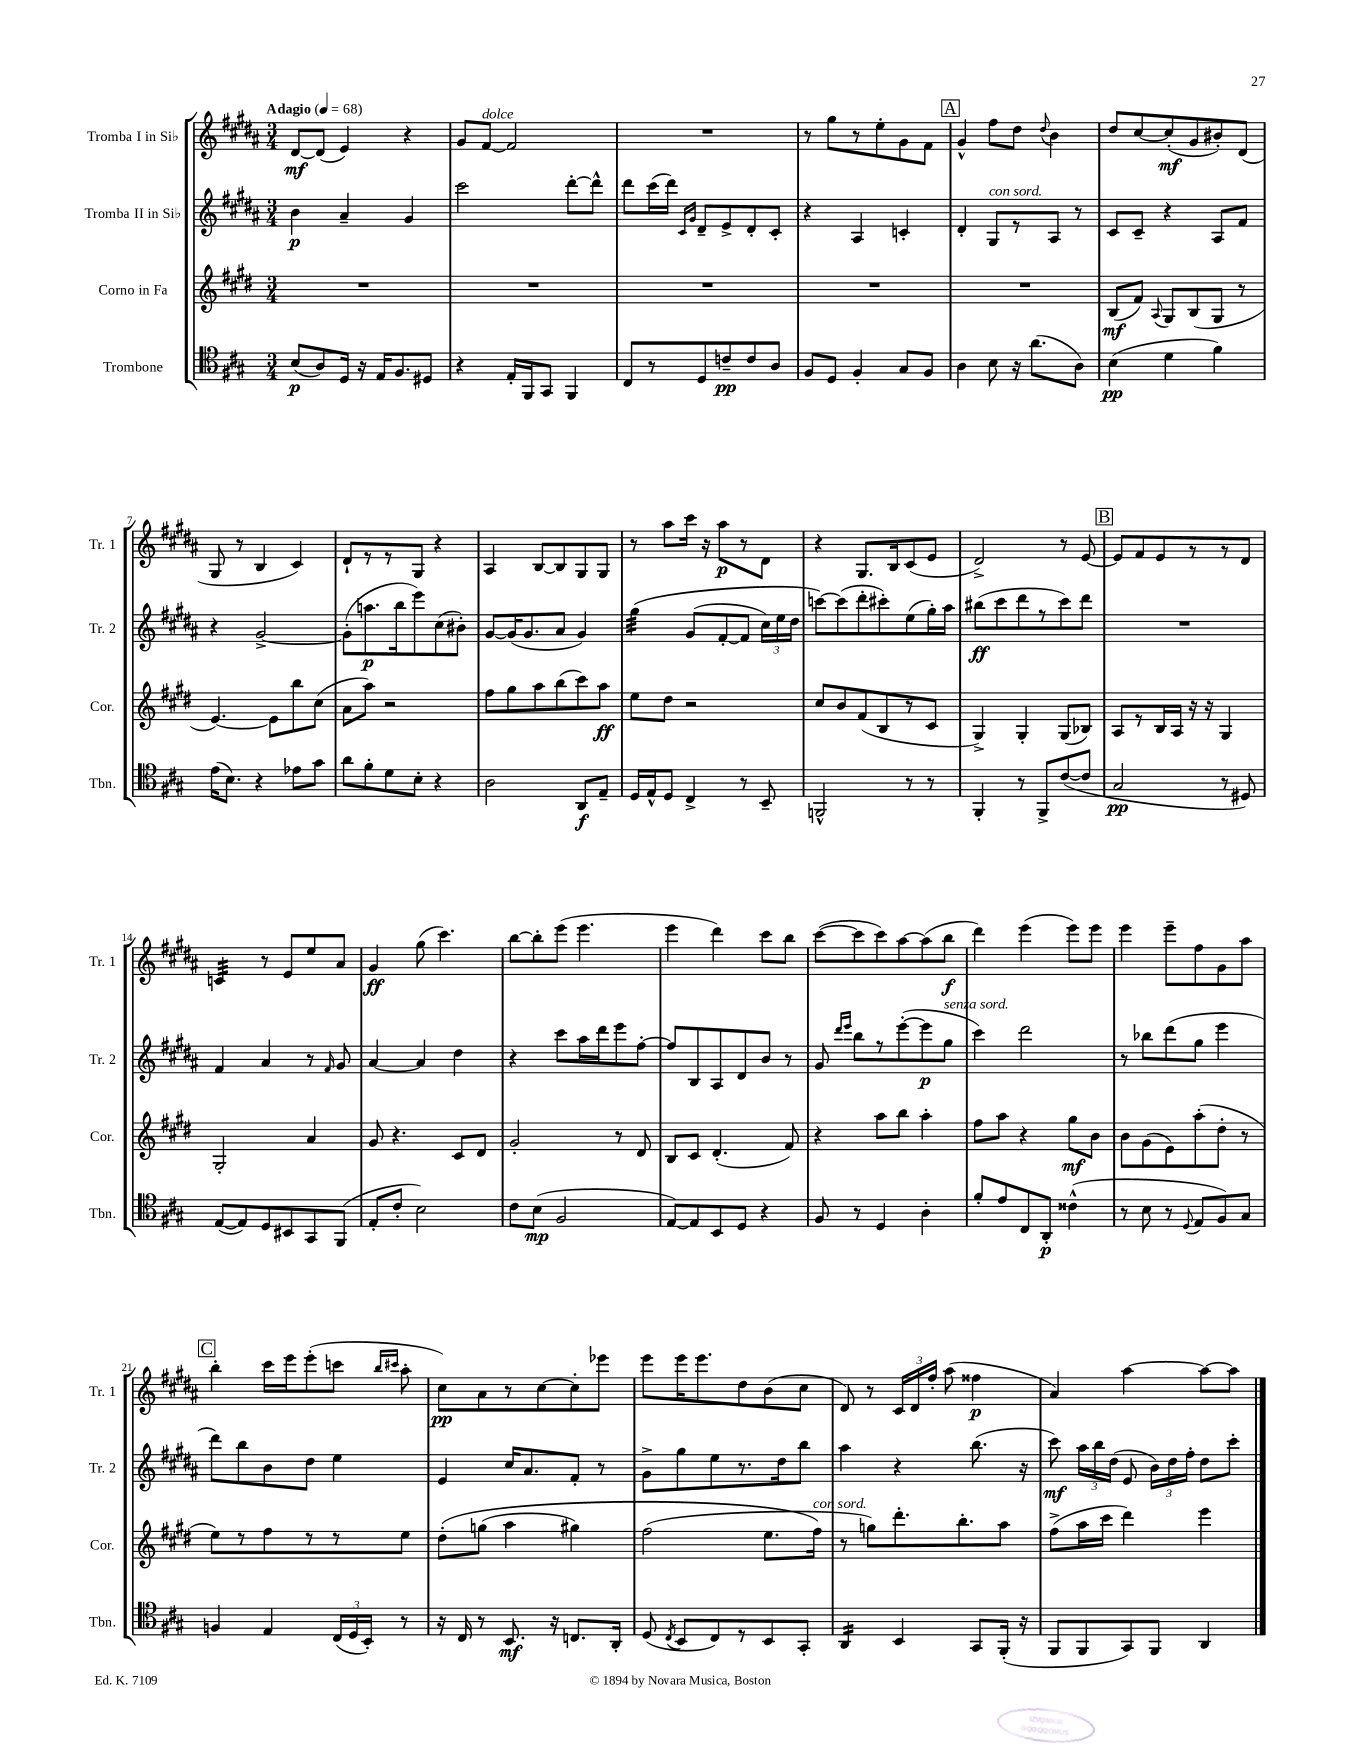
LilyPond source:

<<
\new StaffGroup <<
\new Staff = "s0" \with { instrumentName = "Tromba I in Sib" shortInstrumentName = "Tr. 1" } {
    \clef treble \key b \major \numericTimeSignature \time 3/4 \tempo "Adagio" 4 = 68
    \autoBeamOff dis'8[~\mf dis'8]( e'4) r4 |
    gis'8[ fis'8]~^\markup { \italic "dolce" } fis'2 |
    R2. |
    r8 gis''8[ r8 e''8-. gis'8 fis'8] |
    \mark \markup { \box "A" } gis'4-^ fis''8[ dis''8] \appoggiatura { dis''8 } b'4 |
    dis''8[ cis''8~ cis''8-.\mf( gis'8 bis'8-.) dis'8]( |
    gis8 r8 b4 cis'4) |
    dis'8[-! r8 r8 gis8] r4 |
    ais4 b8[~ b8 gis8 gis8] |
    r8 ais''8[ cis'''16] r16 ais''8[\p r8 dis'8] |
    r4 gis8.[ b16 cis'8( e'8] |
    dis'2->) r8 e'8~ |
    \mark \markup { \box "B" } e'8[ fis'8 e'8 r8 r8 dis'8] |
    c'4:32 r8 e'8[ e''8 ais'8] |
    gis'4\ff gis''8( cis'''4.) |
    b''8[~ b''8-. e'''8]( e'''4. |
    e'''4 dis'''4) cis'''8[ b''8] |
    cis'''8[~( cis'''8 cis'''8) ais''8~ ais''8( b''8]\f |
    dis'''4) e'''4( e'''8[) e'''8] |
    e'''4 e'''8[-- fis''8 gis'8 ais''8] |
    \mark \markup { \box "C" } b''4-. cis'''16[ e'''16 e'''8-.( c'''8] \grace { b''16[ cis'''16] } ais''8-. |
    cis''8[\pp) ais'8 r8 cis''8~ cis''8-. ees'''8] |
    e'''8[ e'''16 e'''8. dis''8 b'8( cis''8] |
    dis'8) r8 \tuplet 3/2 { cis'16[ dis'16 fis''16]-. } ais''8( fisis''4\p |
    ais'4) ais''4~ ais''8[~ ais''8] \bar "|." |
}
\new Staff = "s1" \with { instrumentName = "Tromba II in Sib" shortInstrumentName = "Tr. 2" } {
    \clef treble \key b \major \numericTimeSignature \time 3/4
    \autoBeamOff b'4\p ais'4-- gis'4 |
    cis'''2 dis'''8[~-. dis'''8]-^ |
    dis'''8[ cis'''16( dis'''16]) \grace { cis'16[ gis'16] } dis'8[-- e'8-> dis'8-. cis'8]-. |
    r4 ais4 c'4-. |
    \mark \markup { \box "A" } dis'4-. gis8[^\markup { \italic "con sord." } r8 ais8] r8 |
    cis'8[ cis'8]-- r4 ais8[ fis'8] |
    r4 gis'2~-> |
    gis'8[-.( a''8.\p b''16 e'''8) cis''8( bis'8]-.) |
    gis'8[~ gis'16( gis'8. ais'8] gis'4) |
    gis''4:32\( gis'8[( fis'8~-. fis'8] \tuplet 3/2 { cis''16[) e''16 dis''16] } |
    c'''8[~\) c'''8( dis'''8-. cis'''8-.) e''8( gis''16-.) ais''16] |
    bis''8[\ff( cis'''8 dis'''8 r8 cis'''8) dis'''8] |
    \mark \markup { \box "B" } R2. |
    fis'4 ais'4 r8 \grace { fis'16 } gis'8 |
    ais'4~ ais'4 dis''4 |
    r4 cis'''8[ ais''16 dis'''16 e'''8 fis''8]~-. |
    fis''8[ b8 ais8 dis'8 b'8] r8 |
    gis'8 \grace { dis'''16[ e'''16] } b''8[ r8 e'''8~-.( e'''8\p gis''8]^\markup { \italic "senza sord." } |
    cis'''4) dis'''2 |
    r8 bes''8[ dis'''8( gis''8] e'''4 |
    \mark \markup { \box "C" } dis'''8[) b''8 b'8 dis''8] e''4 |
    e'4 cis''16[ ais'8. fis'8]-. r8 |
    gis'8[-> gis''8 e''8 r8. dis''16 b''8] |
    ais''4 r4 b''8.( r16 |
    cis'''8\mf) \tuplet 3/2 { ais''16[ b''16 dis''16]( } e'8 \tuplet 3/2 { b'16[) dis''16 fis''16]-. } dis''8[ cis'''8]-. \bar "|." |
}
\new Staff = "s2" \with { instrumentName = "Corno in Fa" shortInstrumentName = "Cor." } {
    \clef treble \key e \major \numericTimeSignature \time 3/4
    \autoBeamOff R2. |
    R2. |
    R2. |
    R2. |
    \mark \markup { \box "A" } R2. |
    b8[\mf( fis'8]) \appoggiatura { a8 } gis8[ b8( gis8] r8 |
    e'4.~) e'8[ b''8 cis''8]( |
    a'8[ a''8]) r2 |
    fis''8[ gis''8 a''8 b''8( cis'''8) a''8]\ff |
    e''8[ dis''8] r2 |
    cis''8[ b'8 fis'8( b8 r8 cis'8] |
    gis4->) gis4-. gis8[( bes8]) |
    \mark \markup { \box "B" } a8[ r8 b16 a16] r16 r16 gis4 |
    gis2-. a'4 |
    gis'8 r4. cis'8[ dis'8] |
    gis'2-. r8 dis'8 |
    b8[ cis'8] dis'4.-.( fis'8) |
    r4 a''8[ b''8] a''4-. |
    fis''8[ a''8] r4 gis''8[\mf b'8] |
    b'8[ gis'8( e'8) a''8-.( dis''8]-. r8 |
    \mark \markup { \box "C" } e''8[) r8 fis''8 r8 r8 e''8] |
    dis''8[-.\( g''8]( a''4 gis''4) |
    fis''2( e''8.[ fis''16]^\markup { \italic "con sord." }\) |
    r8 g''8[) dis'''8.-. b''8.-. a''8] |
    fis''8[->( a''16 cis'''16] dis'''4) e'''4 \bar "|." |
}
\new Staff = "s3" \with { instrumentName = "Trombone" shortInstrumentName = "Tbn." } {
    \clef tenor \key a \major \numericTimeSignature \time 3/4
    \autoBeamOff b8[\p( a8) d16] r16 e16[ fis8. dis8] |
    r4 e16[-. fis,16 gis,8] fis,4 |
    cis8[ r8 d8 c'8--\pp c'8 a8] |
    fis8[ d8] fis4-. gis8[ fis8] |
    \mark \markup { \box "A" } a4 b8 r16 a'8.[( a8]) |
    b4\pp( d'4 fis'4) |
    e'16[( b8.]) r4 ees'8[ gis'8] |
    a'8[ fis'8-. d'8 b8]-. r4 |
    a2 a,8[\f e8]-- |
    d16[ e16-^ d8] cis4-> r8 b,8-- |
    f,2-^ r8 r8 |
    fis,4-. r8 fis,8[-> cis'8~( cis'8] |
    \mark \markup { \box "B" } gis2\pp r8 dis8) |
    e8[~( e8) d8 bis,8 gis,8 fis,8]( |
    e8[-. cis'8]-. b2) |
    cis'8[ b8]\mp( fis2 |
    e8[~) e8 b,8 d8] r4 |
    fis8 r8 d4 a4-. |
    fis'8[-. e'8 cis8 a,8]-.\p cisis'4-^( |
    r8 b8 r8 \appoggiatura { d8 } e8[ fis8) gis8] |
    \mark \markup { \box "C" } f4 e4 \tuplet 3/2 { cis16[( d16 b,16]-.) } r8 |
    r16 cis16 r8 b,8.\mf r16 c8.[ a,16]-. |
    d8( \acciaccatura { cis8 } b,8[ cis8) r8 b,8 gis,8]-. |
    a,4:16 b,4 gis,8[ fis,16]-.( r16 |
    fis,8[ fis,8 gis,8) fis,8] a,4 \bar "|." |
}
>>
>>
